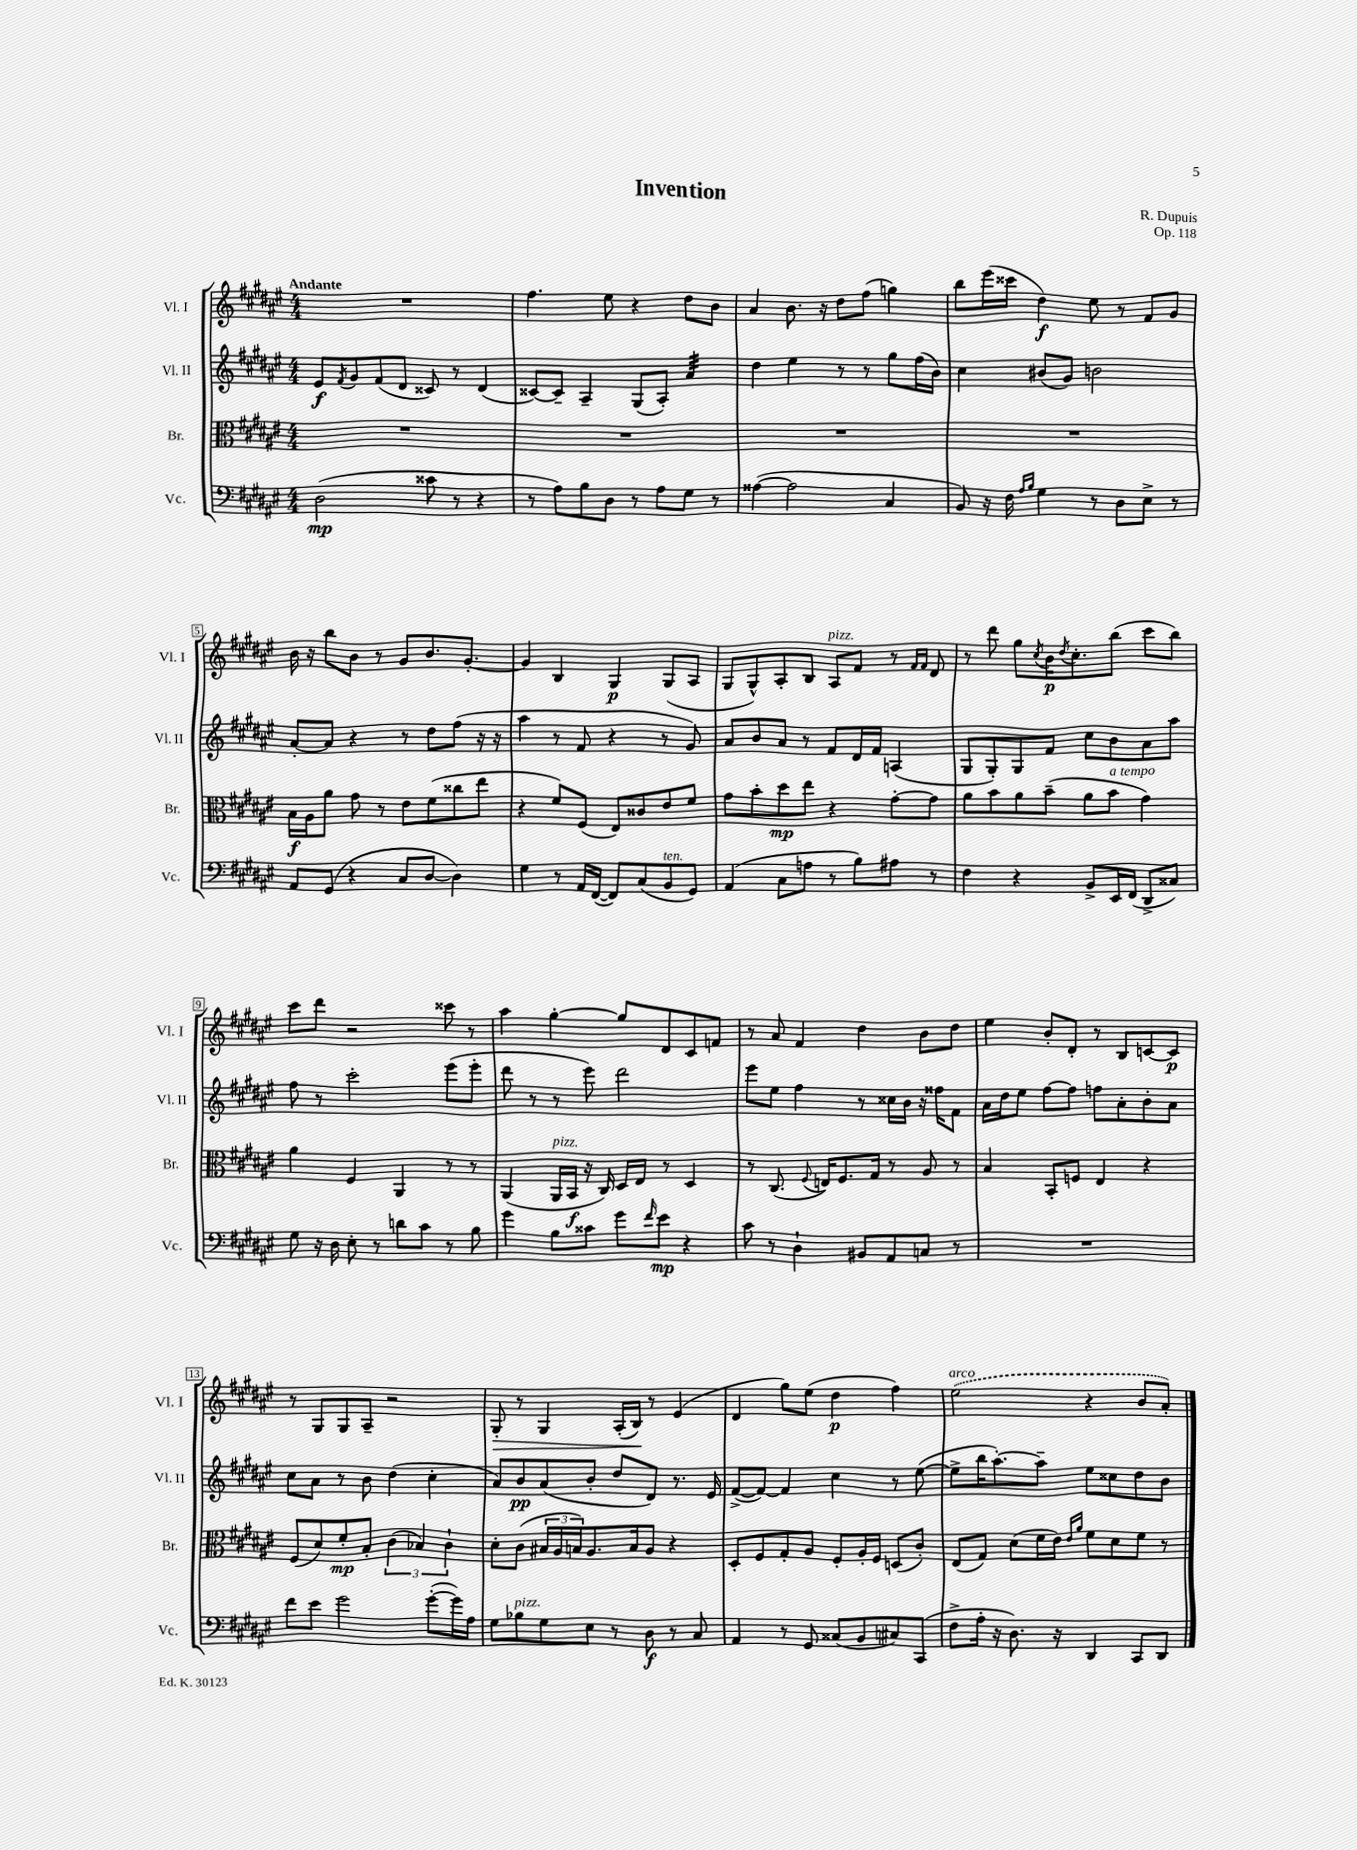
\header { title = "Invention" composer = "R. Dupuis" opus = "Op. 118" }
<<
\new StaffGroup <<
\new Staff = "s0" \with { instrumentName = "Vl. I" shortInstrumentName = "Vl. I" } {
    \clef treble \key fis \major \numericTimeSignature \time 4/4 \tempo "Andante"
    R1 |
    fis''4. eis''8 r4 dis''8 b'8 |
    ais'4 b'8. r16 dis''8 fis''8( g''4) |
    b''8 eis'''16( cisis'''16 dis''4\f) eis''8 r8 fis'8 gis'8 |
    b'16 r16 b''8 b'8 r8 gis'8 b'8. gis'8.~-. |
    gis'4 b4 gis4\p gis8( ais8 |
    gis8 gis8-^) ais8-. b8 ais8^\markup { \italic "pizz." } fis'8 r8 \grace { fis'16 fis'16 } dis'8 |
    r8 dis'''8 gis''8 \acciaccatura { cis''8 } b'16\p \acciaccatura { dis''8 } cis''8.-. b''8( cis'''8 b''8) |
    cis'''8 dis'''8 r2 cisis'''8 r8 |
    ais''4 gis''4~-. gis''8 dis'8 cis'8 f'8 |
    r8 ais'8 fis'4 dis''4 b'8 dis''8 |
    eis''4 b'8-. dis'8-. r8 b8 c'8~ c'8\p |
    r8 gis8 gis8 ais8-- r2 |
    gis8-.\> r8 gis4 ais16-.( b16\!) r8 eis'4( |
    dis'4 gis''8) eis''8( dis''4\p fis''4) |
    \once \slurDashed eis''2^\markup { \italic "arco" }( r4 b'8 ais'8-.) \bar "|." |
}
\new Staff = "s1" \with { instrumentName = "Vl. II" shortInstrumentName = "Vl. II" } {
    \clef treble \key fis \major \numericTimeSignature \time 4/4
    eis'8\f \acciaccatura { fis'8 } gis'8 fis'8( dis'8 cisis'8) r8 dis'4( |
    cisis'8~) cisis'8-- ais4-- gis8( ais8-.) ais'4:32 |
    dis''4 eis''4 r8 r8 gis''8 fis''16( b'16) |
    cis''4 bis'8( gis'8) b'2 |
    ais'8~-. ais'8 r4 r8 dis''8 fis''8( r16 r16 |
    ais''4 r8 fis'8 r4 r8 gis'8) |
    ais'8 b'8 ais'8 r8 fis'8 dis'16 fis'16 a4( |
    gis8 gis8-.) gis8 fis'8 cis''8 b'8 ais'8 ais''8 |
    fis''8 r8 cis'''2-. eis'''8( eis'''8-. |
    dis'''8 r8 r8 eis'''8) dis'''2 |
    eis'''8 eis''8 fis''4 r8 cisis''16 b'16 r16 fisis''16 fis'8 |
    ais'16 dis''16 eis''8 fis''8~ fis''8 f''8 ais'8-. b'8-. ais'8 |
    cis''8 ais'8 r8 b'8 dis''4( cis''4-. |
    ais'8) b'8\pp ais'8( b'8-. dis''8 dis'8) r8. eis'16 |
    fis'8~->( fis'8~) fis'4 cis''4 r8 eis''8~( |
    eis''8-> b''16 ais''8.~-.) ais''8-- eis''8 cisis''8 dis''8 b'8 \bar "|." |
}
\new Staff = "s2" \with { instrumentName = "Br." shortInstrumentName = "Br." } {
    \clef alto \key fis \major \numericTimeSignature \time 4/4
    R1 |
    R1 |
    R1 |
    R1 |
    b16\f ais16 ais'8 gis'8 r8 eis'8 fis'8( cisis''8 eis''8 |
    r4 fis'8) fis8( eis8) cisis'8 eis'8 fis'8 |
    gis'8 b'8-. dis''8\mp eis''8 r4 gis'8~-. gis'8 |
    ais'8 b'8 ais'8 b'8--( ais'8 b'8^\markup { \italic "a tempo" } gis'4) |
    ais'4 fis4 ais,4 r8 r8 |
    ais,4( ais,16^\markup { \italic "pizz." } b,16\f r16 cis16) dis16 eis16 r8 dis4 |
    r8 cis8.( \appoggiatura { fis8 } e16) fis8. gis16 r8 ais8 r8 |
    b4 b,8-. f8 eis4 r4 |
    fis8( dis'8) fis'8-.\mp b8-. \tuplet 3/2 { cis'4( bes4) cis'4-! } |
    dis'8-. cis'8( \tuplet 3/2 { bis16 ais16 b16) } ais8. b16 ais8 r4 |
    dis8-. fis8 gis8-. ais8 fis8-. ais16-. fis16 d8( cis'8-.) |
    eis8( gis8) dis'8( fis'16 eis'16) \grace { eis'16 ais'16 } fis'8 dis'8 fis'8 r8 \bar "|." |
}
\new Staff = "s3" \with { instrumentName = "Vc." shortInstrumentName = "Vc." } {
    \clef bass \key fis \major \numericTimeSignature \time 4/4
    dis2\mp( cisis'8 r8 r4 |
    r8 ais8) b8 dis8 r8 ais8 gis8 r8 |
    aisis4~( aisis2 cis4 |
    b,8) r16 fis16 \grace { ais16 b16 } gis4 r8 dis8 eis8-> r8 |
    ais,8 gis,8( r4 cis8 dis8~ dis4) |
    gis4 r8 ais,16 fis,16~( fis,8) cis8( b,8^\markup { \italic "ten." } gis,8) |
    ais,4( cis8 a8 r8 b8) ais8 r8 |
    fis4 r4 b,8-> eis,16 fis,16( dis,8-> cisis8) |
    gis8 r16 dis16 eis8-. r8 d'8 cis'8 r8 b8 |
    gis'4 b8 cisis'8 gis'8 \grace { fis'16 } eis'8\mp r4 |
    cis'8 r8 dis4-! bis,8 ais,8 c8 r8 |
    R1 |
    fis'8 eis'8 gis'2 gis'8~-.( gis'16) ais16 |
    gis8 bes8^\markup { \italic "pizz." } gis8 eis8 r8 dis8\f r8 cis8 |
    ais,4 r8 gis,8 cisis8( b,8 cis8) cis,8( |
    fis8-> ais16-. r16 dis8.) r16 dis,4 cis,8 dis,8 \bar "|." |
}
>>
>>
\layout { \context { \Score \override BarNumber.stencil = #(make-stencil-boxer 0.1 0.3 ly:text-interface::print) } }
